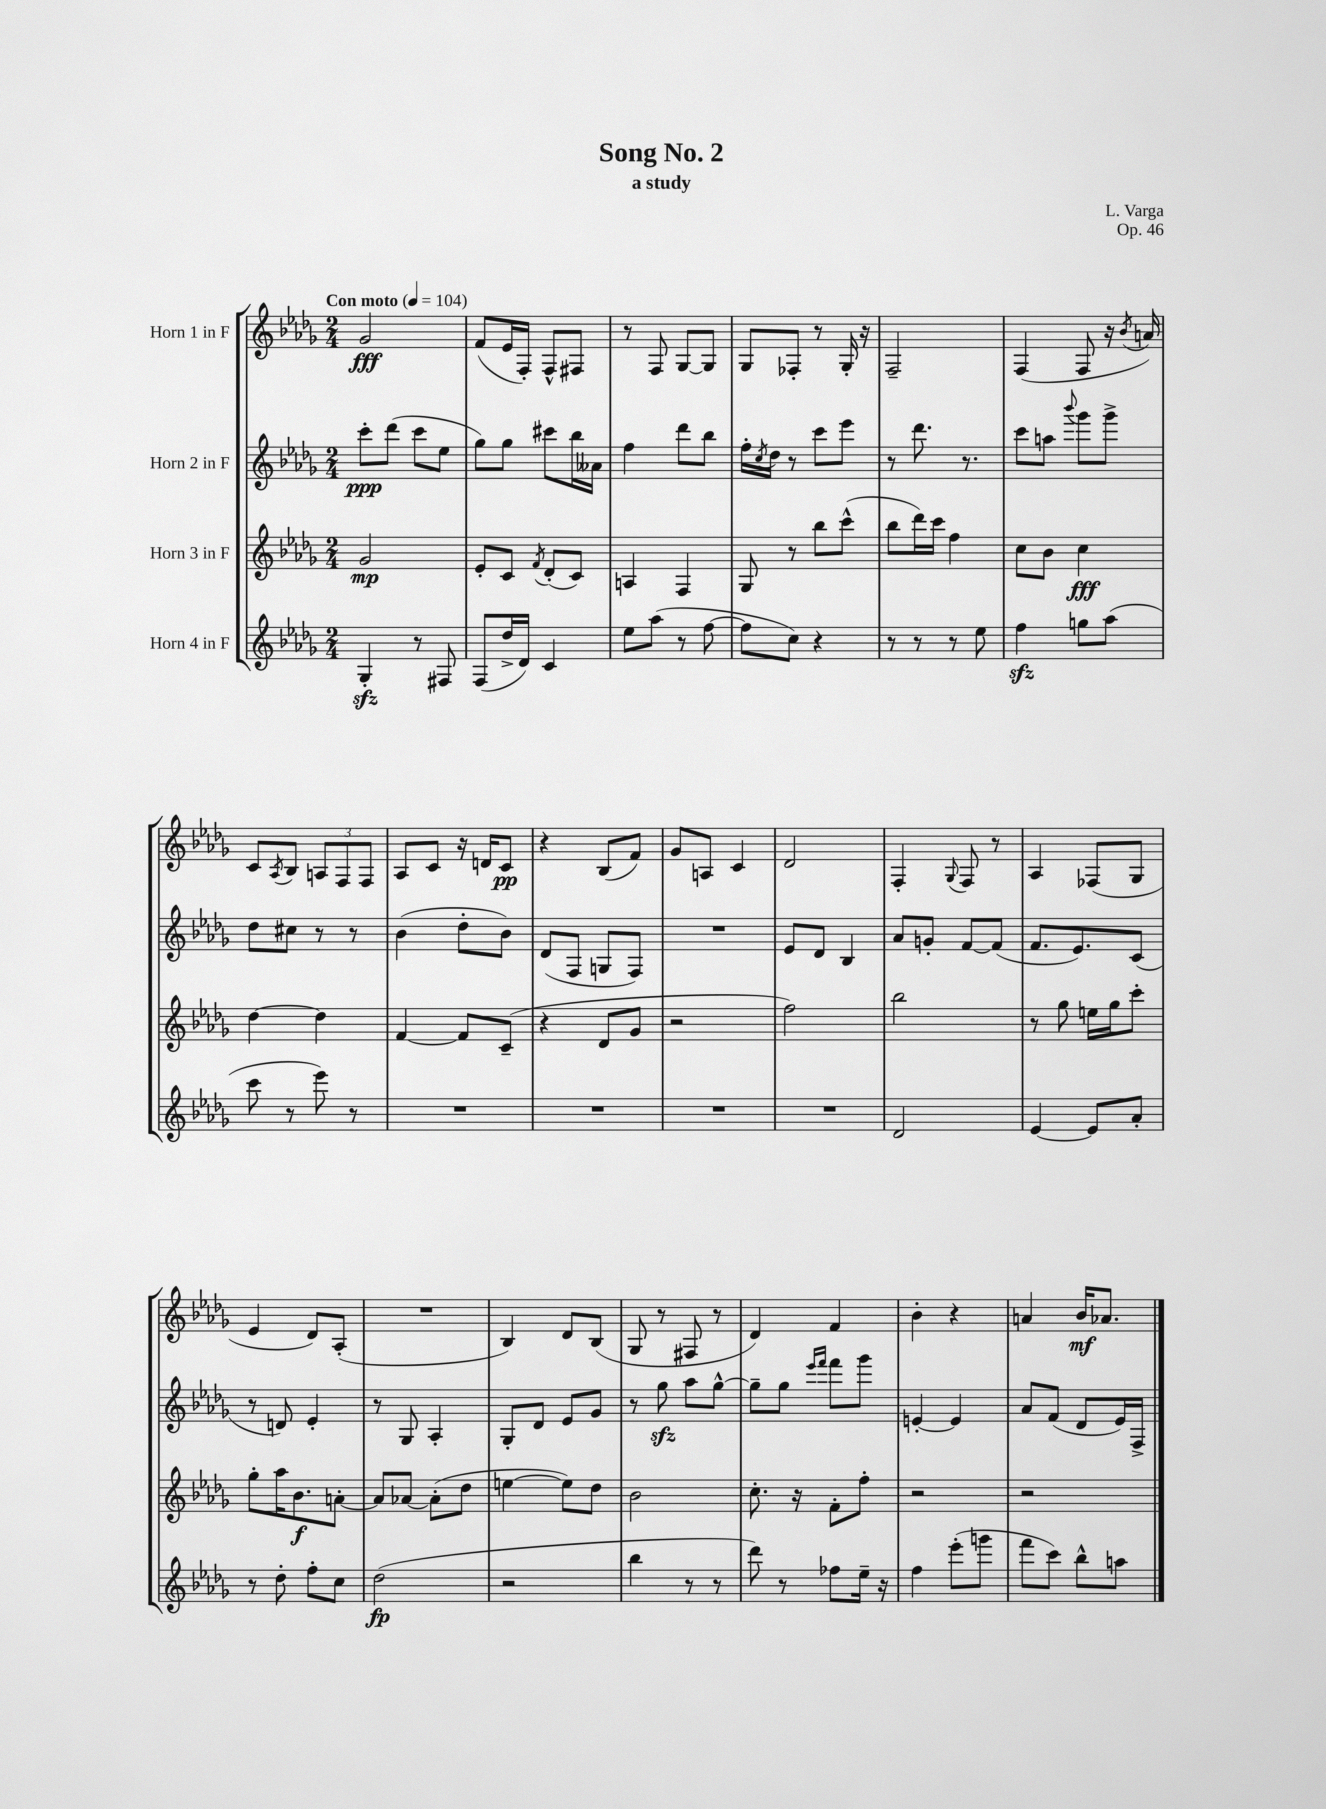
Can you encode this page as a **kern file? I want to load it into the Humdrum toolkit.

**kern	**kern	**kern	**kern
*staff4	*staff3	*staff2	*staff1
*clefG2	*clefG2	*clefG2	*clefG2
*k[b-e-a-d-g-]	*k[b-e-a-d-g-]	*k[b-e-a-d-g-]	*k[b-e-a-d-g-]
*M2/4	*M2/4	*M2/4	*M2/4
*MM104	*MM104	*MM104	*MM104
4G-'/	2g-/	8ccc'\L	2g-/
.	.	(8ddd-\J	.
8r	.	8ccc\L	.
8F#/	.	8ee-\J	.
=	=	=	=
(8F/L	8e-'/L	8gg-\L)	(8f/L
16dd-^/L	8c/J	8gg-\J	16e-/L
16d-/JJ)	.	.	16F'/JJ)
.	8qf/	.	.
4c/	(8d-'/L	8ccc#\L	8F^^/L
.	8c/J)	16bb-\L	8F#/J
.	.	16a--\JJ	.
=	=	=	=
8ee-\L	4A/	4ff\	8r
(8aa-\J	.	.	8F/
8r	4F/	8ddd-\L	[8G-/L
[8ff\	.	8bb-\J	8G-/]J
=	=	=	=
8ff\]L	8G-/	16ff'\LL	8G-/L
.	.	8qcc/	.
.	.	16dd-\JJ	.
8cc\J)	8r	8r	8F-'/J
4r	8bb-\L	8ccc\L	8r
.	(8ccc^^\J	8eee-\J	16G-'/
.	.	.	16r
=	=	=	=
8r	8bb-\L	8r	2F~/
8r	16ddd-\L)	8.ddd-\	.
.	16ccc\JJ	.	.
8r	4ff\	.	.
.	.	8.r	.
8ee-\	.	.	.
=	=	=	=
4ff\	8cc\L	8ccc\L	(4F/
.	8b-\J	8aa\J	.
.	.	8qqbbb-/	.
8gg\L	4cc\	8ggg-\L	8F/
(8aa-\J	.	8ggg-^\J	16r
.	.	.	8qb-/
.	.	.	16a/)
=	=	=	=
8ccc\	[4dd-\	8dd-\L	8c/L
.	.	.	8qA-/
8r	.	8cc#\J	8B-/J
8eee-\)	4dd-\]	8r	12A/L
.	.	.	12F/
8r	.	8r	.
.	.	.	12F/J
=	=	=	=
2r	[4f/	(4b-\	8A-/L
.	.	.	8c/J
.	8f/]L	8dd-'\L	16r
.	.	.	16d/LK
.	(8c~/J	8b-\J)	8c/J
=	=	=	=
2r	4r	(8d-/L	4r
.	.	8F/J	.
.	8d-/L	8G/L	(8B-/L
.	8g-/J	8F/J)	8f/J)
=	=	=	=
2r	2r	2r	8g-/L
.	.	.	8A/J
.	.	.	4c/
=	=	=	=
2r	2ff\)	8e-/L	2d-/
.	.	8d-/J	.
.	.	4B-/	.
=	=	=	=
2d-/	2bb-\	8a-/L	4F'/
.	.	8g'/J	.
.	.	.	8qqG-/
.	.	[8f/L	8F/
.	.	(8f/]J	8r
=	=	=	=
[4e-/	8r	8.f/L	4A-/
.	8gg-\	.	.
.	.	8.e-/)	.
8e-/]L	16ee\LL	.	(8F-/L
.	16gg-\J	.	.
8a-'/J	8ccc'\J	(8c/J	8G-/J
=	=	=	=
8r	8gg-'\L	8r	4e-/
8dd-'\	16aa-\K	8d/)	.
.	8.b-\	.	.
8ff'\L	.	4e-'/	8d-/L)
8cc\J	[8a'\J	.	(8A-'/J
=	=	=	=
(2dd-\	8a/]L	8r	2r
.	[8a-/J	8G-/	.
.	(8a-'\]L	4A-'/	.
.	8dd-\J	.	.
=	=	=	=
2r	[4ee\	8G-'/L	4B-/)
.	.	8d-/J	.
.	8ee\]L)	8e-/L	8d-/L
.	8dd-\J	8g-/J	(8B-/J
=	=	=	=
4bb-\	2b-\	8r	8G-/
.	.	8gg-\	8r
8r	.	8aa-\L	8F#/
8r	.	[8gg-^^\J	8r
=	=	=	=
8ddd-\)	8.cc'\	8gg-~\]L	4d-/)
8r	.	8gg-\J	.
.	16r	.	.
.	.	16qqeee-/LL	.
.	.	16qqfff/JJ	.
8ff-\L	8f'\L	8fff\L	4f/
16ee-~\Jk	8ff'\J	8ggg-\J	.
16r	.	.	.
=	=	=	=
4ff\	2r	[4e'/	4b-'\
(8eee-'\L	.	4e/]	4r
8ggg\J	.	.	.
=	=	=	=
8fff\L	2r	8a-/L	4a/
8ccc\J)	.	(8f/J	.
8bb-^^\L	.	8d-/L	16b-/LK
.	.	.	8.a-/J
8aa\J	.	16e-/L)	.
.	.	16F^/JJ	.
==	==	==	==
*-	*-	*-	*-
